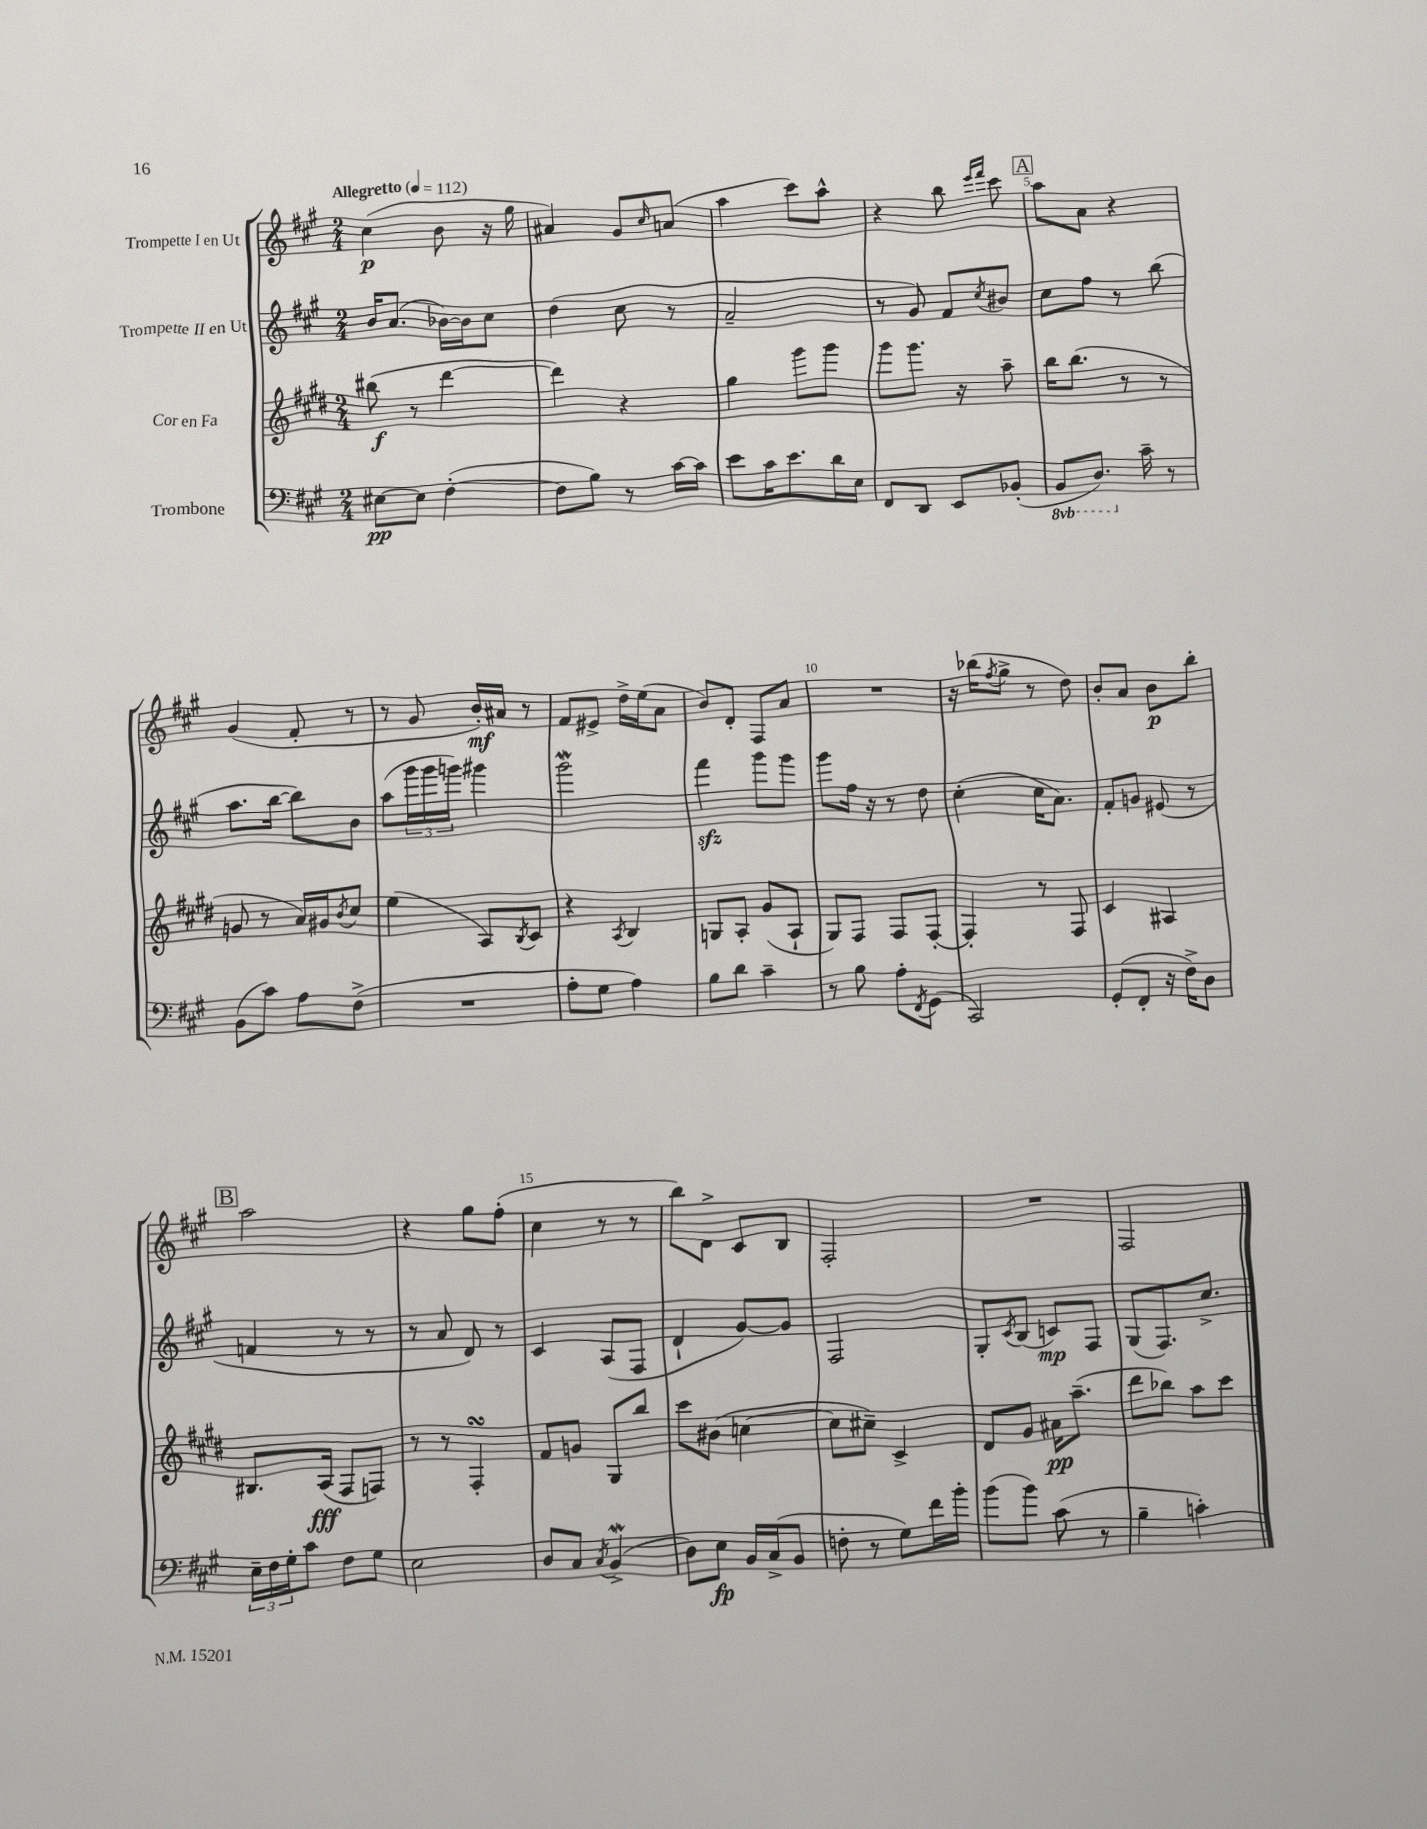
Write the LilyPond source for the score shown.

<<
\new StaffGroup <<
\new Staff = "s0" \with { instrumentName = "Trompette I en Ut" } {
    \clef treble \key a \major \numericTimeSignature \time 2/4 \tempo "Allegretto" 4 = 112
    cis''4\p( b'8 r16 gis''16 |
    ais'4) gis'8 \grace { cis''16 } a'8( |
    a''4 cis'''8) a''8-^ |
    r4 b''8 \grace { e'''16 fis'''16 } cis'''8 |
    \mark \markup { \box "A" } a''8 a'8 r4 |
    gis'4( fis'8-. r8 |
    r8 gis'8 b'16-.\mf) ais'16 r8 |
    fis'8 eis'8-> d''16-> e''16( a'8 |
    b'8) d'8-. fis8 a'8 |
    R2 |
    r16 bes''16( \acciaccatura { fis''8 } gis''8-> r8 d''8) |
    b'8-. a'8 b'8\p b''8-. |
    \mark \markup { \box "B" } a''2 |
    r4 gis''8 fis''8-.( |
    cis''4 r8 r8 |
    b''8) d'8-> cis'8 b8 |
    fis2-. |
    R2 |
    fis2 \bar "|." |
}
\new Staff = "s1" \with { instrumentName = "Trompette II en Ut" } {
    \clef treble \key a \major \numericTimeSignature \time 2/4
    b'16 a'8.( bes'16~) bes'16 cis''8 |
    d''4( cis''8 r8 |
    a'2-- |
    r8 gis'8) fis'8 \acciaccatura { cis''8 } bis'8 |
    \mark \markup { \box "A" } cis''8 fis''8 r8 b''8( |
    a''8. b''16~ b''8) b'8 |
    a''8( \tuplet 3/2 { gis'''16 gis'''16 g'''16) } gis'''4 |
    gis'''2\mordent |
    fis'''4\sfz gis'''8 gis'''8 |
    gis'''8 fis''16 r16 r8 d''8 |
    cis''4-.( cis''16 a'8.) |
    fis'8-. g'8 eis'8( r8 |
    \mark \markup { \box "B" } f'4 r8 r8 |
    r8 a'8 d'8) r8 |
    cis'4 a8( fis8 |
    d'4-! gis'8~) gis'8 |
    fis2 |
    gis8-. \acciaccatura { cis'8 } b8( c'8\mp) fis8 |
    gis8( fis8.) cis''8.-> \bar "|." |
}
\new Staff = "s2" \with { instrumentName = "Cor en Fa" } {
    \clef treble \key e \major \numericTimeSignature \time 2/4
    bis''8\f( r8 dis'''4~ |
    dis'''4) r4 |
    gis''4 gis'''8 gis'''8 |
    gis'''8 gis'''8. r16 a''8-- |
    \mark \markup { \box "A" } b''16 b''8.( r8 r8 |
    g'8 r8 a'16) gis'16 \acciaccatura { b'8 } cis''8 |
    e''4( a8) \acciaccatura { b8 } cis'8 |
    r4 \acciaccatura { a8 } b4 |
    g8 a8-. gis'8( a8-! |
    gis8) fis8 fis8 fis8~-. |
    fis4-. r8 fis8 |
    cis'4 ais4 |
    \mark \markup { \box "B" } bis8. a16\fff( fis8 f8) |
    r8 r8 fis4-.\turn |
    fis'8 g'8 gis8 b''8 |
    cis'''8 bis'8( c''4~ |
    c''8 cis''8--) cis'4-> |
    dis'8 gis'8 ais'16\pp a''8.--( |
    dis'''8 bes''8) a''8 cis'''8 \bar "|." |
}
\new Staff = "s3" \with { instrumentName = "Trombone" } {
    \clef bass \key a \major \numericTimeSignature \time 2/4 \set Staff.ottavationMarkups = #ottavation-simple-ordinals
    eis8~\pp eis8 fis4~-.( |
    fis8 b8) r8 cis'16~ cis'16 |
    e'8 cis'16 e'8. d'16 e16 |
    fis,8 d,8 e,8 bes,8-.( |
    \mark \markup { \box "A" } \ottava #-1 b,,8 d,8.) \ottava #0 cis'16-- r8 |
    b,8( cis'8) a8 fis8->( |
    R2 |
    a8-. gis8 a4) |
    b8 d'8 cis'4-- |
    r8 b8 a8-. \acciaccatura { fis,8 } gis,8( |
    cis,2) |
    gis,8-.( fis,8-. r16 fis16->) d8 |
    \mark \markup { \box "B" } \tuplet 3/2 { e16-- fis16 gis16-. } cis'8 fis8 gis8 |
    e2 |
    d8 cis8 \acciaccatura { cis8 } b,4->\mordent( |
    d8) e8\fp b,16 cis16->( b,8 |
    f8-. r8 gis8) fis'16 b'16-. |
    b'8( b'8) cis'8( r8 |
    b4-- c'4-.) \bar "|." |
}
>>
>>
\layout { \context { \Score \override BarNumber.break-visibility = ##(#f #t #t) barNumberVisibility = #(every-nth-bar-number-visible 5) } }
